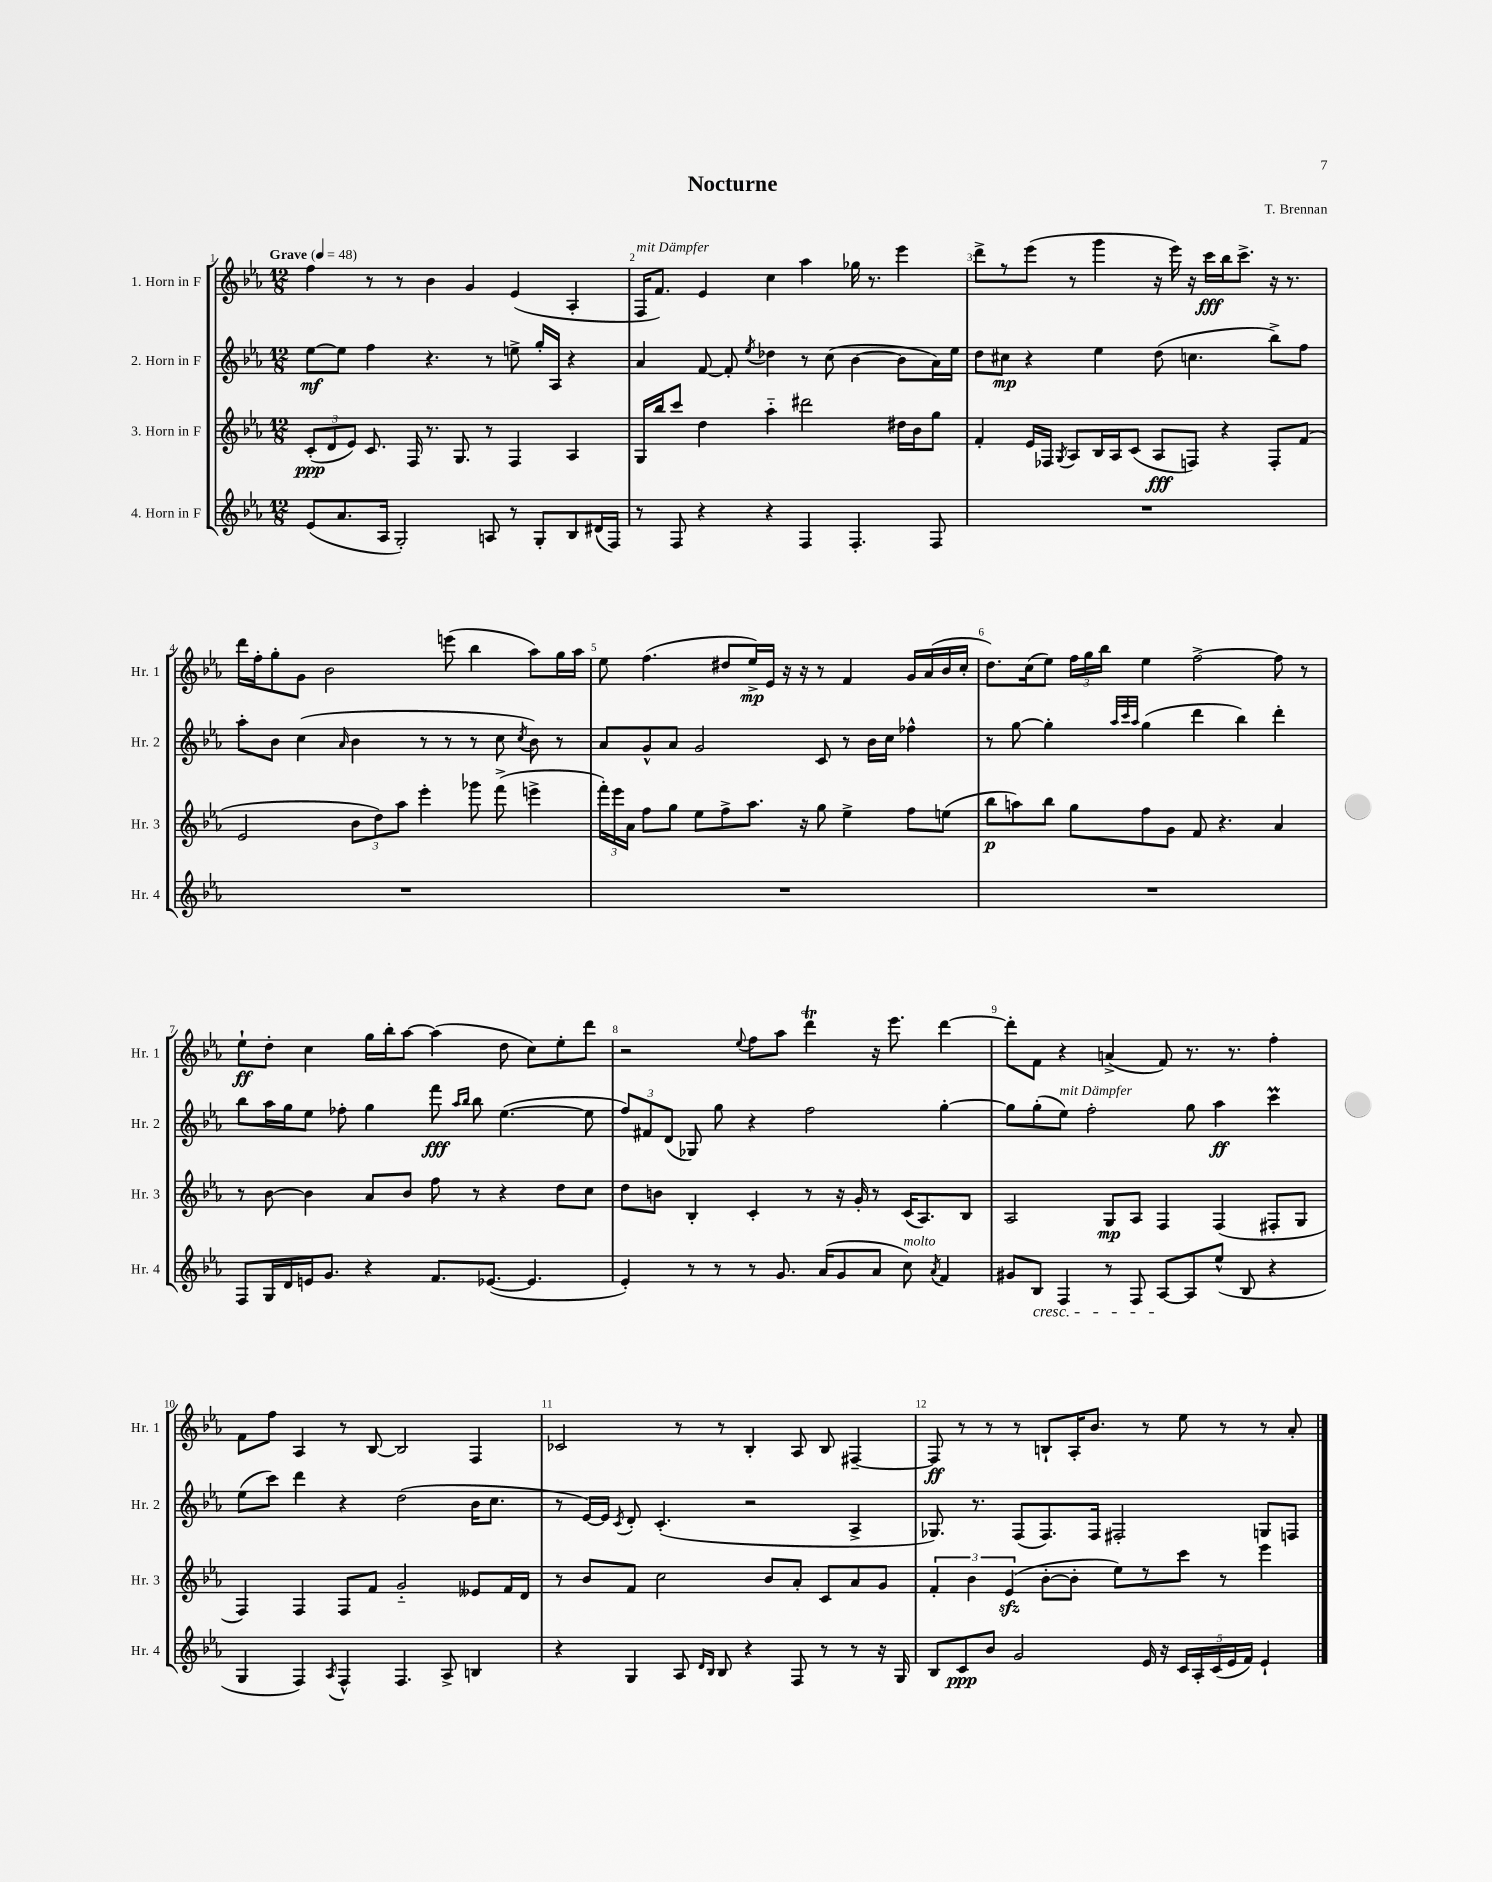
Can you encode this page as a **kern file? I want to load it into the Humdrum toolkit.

**kern	**kern	**kern	**kern
*staff4	*staff3	*staff2	*staff1
*clefG2	*clefG2	*clefG2	*clefG2
*k[b-e-a-]	*k[b-e-a-]	*k[b-e-a-]	*k[b-e-a-]
*M12/8	*M12/8	*M12/8	*M12/8
*MM48	*MM48	*MM48	*MM48
(8e-	(12c'	[8ee-	4ff
.	12d	.	.
8.a-	.	8ee-]	.
.	12e-)	.	.
.	8.c	4ff	8r
16A-	.	.	.
2G')	.	.	8r
.	16F	.	.
.	8.r	4.r	4b-
.	8.G	.	.
.	.	.	4g
8A	8r	8r	.
8r	4F	8ee^	(4e-
8G'	.	16gg'	.
.	.	16A-	.
8B-	4A-	4r	4A-'
(16d#	.	.	.
16F)	.	.	.
=	=	=	=
8r	16G	4a-	16F
.	16bb-	.	8.f)
8F	8ccc	.	.
4r	4dd	[8f	4e-
.	.	8f']	.
.	.	8qee-	.
4r	4aa-'~	4dd-	4cc
4F	2ddd#	8r	4aa-
.	.	(8cc	.
4.F'	.	[4b-	16gg-
.	.	.	8.r
.	16dd#	8b-]	4eee-
.	16b-	.	.
8F	8gg	16a-)	.
.	.	16ee-	.
=	=	=	=
1.r	4f'	8dd	8ddd^
.	.	8cc#	8r
.	16e-	4r	(8eee-
.	16F-	.	.
.	8qG	.	.
.	8A-	.	8r
.	16B-	4ee-	4ggg
.	16A-	.	.
.	(8c	.	.
.	8A-	(8dd	16r
.	.	.	16eee-)
.	8F)	4.cc	16r
.	.	.	16ccc
.	4r	.	16bb-
.	.	.	8.ccc^
.	8F'	8bb-^)	16r
.	.	.	8.r
.	(8f	8ff	.
=	=	=	=
1.r	2e-	8aa-'	16ddd
.	.	.	16ff'
.	.	8b-	8gg'
.	.	(4cc	8g
.	.	.	2b-
.	.	16qqa-	.
.	12b-	4b-	.
.	12dd)	.	.
.	12aa-	.	.
.	4eee-'	8r	.
.	.	8r	(8eee
.	8ggg-	8r	4bb-
.	(8fff^	8cc	.
.	.	8qcc	.
.	4eee^	8b-)	8aa-)
.	.	8r	16gg
.	.	.	16aa-
=	=	=	=
1.r	24fff')	8a-	8ee-
.	24eee-	.	.
.	24a-	.	.
.	8ff	8g^^	(4.ff
.	8gg	8a-	.
.	8ee-	2g	.
.	8ff^	.	8dd#
.	8.aa-	.	16ee-^)
.	.	.	16e-
.	.	.	16r
.	16r	.	16r
.	8gg	8c	8r
.	4ee-^	8r	4f
.	.	16b-	.
.	.	16cc	.
.	8ff	4ff-^^	16g
.	.	.	(16a-
.	(8ee	.	16b-
.	.	.	16cc'
=	=	=	=
1.r	8bb-	8r	8.dd)
.	8aa)	[8gg	.
.	.	.	(16cc
.	8bb-	4gg']	8ee-)
.	8gg	.	24ff
.	.	.	24gg
.	.	.	24bb-
.	.	32qqaa-	.
.	.	32qqccc	.
.	.	32qqaa-	.
.	8ff	(4gg	4ee-
.	8g	.	.
.	8f	4ddd	[2ff^
.	4.r	.	.
.	.	4bb-)	.
.	4a-	4ddd'	8ff]
.	.	.	8r
=	=	=	=
8F	8r	8bb-	8ee-`
16G	[8b-	16aa-	8dd'
16d	.	16gg	.
16e	4b-]	8ee-	4cc
8.g	.	.	.
.	.	8ff-'	.
4r	8a-	4gg	16gg
.	.	.	16bb-'
.	8b-	.	[8aa-
8.f	8ff	8fff	(4aa-]
.	.	16qqaa-	.
.	.	16qqbb-	.
.	8r	8bb-	.
([8.e-	.	.	.
.	4r	([4.ee-	8dd
4.e-]	.	.	8cc)
.	8dd	.	8ee-'
.	8cc	8ee-]	8ddd
=	=	=	=
4e-')	8dd	12ff)	2r
.	.	12f#	.
.	8b	.	.
.	.	(12d	.
8r	4B-'	8G-)	.
8r	.	8gg	.
.	.	.	8qqee-
8r	4c'	4r	8ff
8.g	.	.	8aa-
.	8r	2ff	4ddd
(16a-	.	.	.
8g	16r	.	.
.	16g'	.	.
8a-	8r	.	16r
.	.	.	8.eee-
8cc)	(16c	.	.
.	8.A-)	.	.
8qa-	.	.	.
4f	.	[4gg'	[4ddd
.	8B-	.	.
=	=	=	=
8g#	2A-	8gg]	8ddd']
8B-	.	(8gg'	8f
4F	.	8ee-)	4r
.	.	2ff'	.
8r	8G	.	(4a^
8F	8A-	.	.
[8A-	4F	.	8f)
8A-]	.	8gg	8.r
(8ee-^^	(4F	4aa-	.
.	.	.	8.r
8B-	.	.	.
4r	8F#'	4ccc	4ff'
.	8G	.	.
=	=	=	=
4G	4F)	(8ee-	8f
.	.	8ccc)	8ff
4F)	4F	4ddd	4A-
8qA-	.	.	.
4F^^	8F	4r	8r
.	8f	.	[8B-
4.F	2g'~	(2dd	2B-]
8A-^	.	.	.
4B	8e--	16b-	4F
.	.	8.cc	.
.	16f	.	.
.	16d	.	.
=	=	=	=
4r	8r	8r	2c-
.	8b-	[16e-)	.
.	.	16e-]	.
.	.	8qc	.
4G	8f	8d'	.
.	2cc	(4.c'	.
8A-	.	.	8r
16qqd	.	.	.
16qqB-	.	.	.
8B-	.	.	8r
4r	.	2r	4B-'
.	8b-	.	.
8F	8a-'	.	8A-
8r	8c	.	8B-
8r	8a-	4A-^	[4F#~
16r	8g	.	.
16G	.	.	.
=	=	=	=
8B-	6f'	8.G-)	8F#]
8c	.	.	8r
.	6b-	.	.
.	.	8.r	.
8b-	.	.	8r
.	(6e-	.	.
2g	.	(8F	8r
.	[8b-'	8.F)	8B`
.	8b-']	.	16A-'
.	.	16F	8.b-
.	8ee-)	2F#'	.
16e-	8r	.	8r
16r	.	.	.
20c	8ccc	.	8ee-
20A-'	.	.	.
(20c	.	.	.
.	8r	.	8r
20e-	.	.	.
20f)	.	.	.
4e-`	4eee-	8G	8r
.	.	8F	8a-'
==	==	==	==
*-	*-	*-	*-
